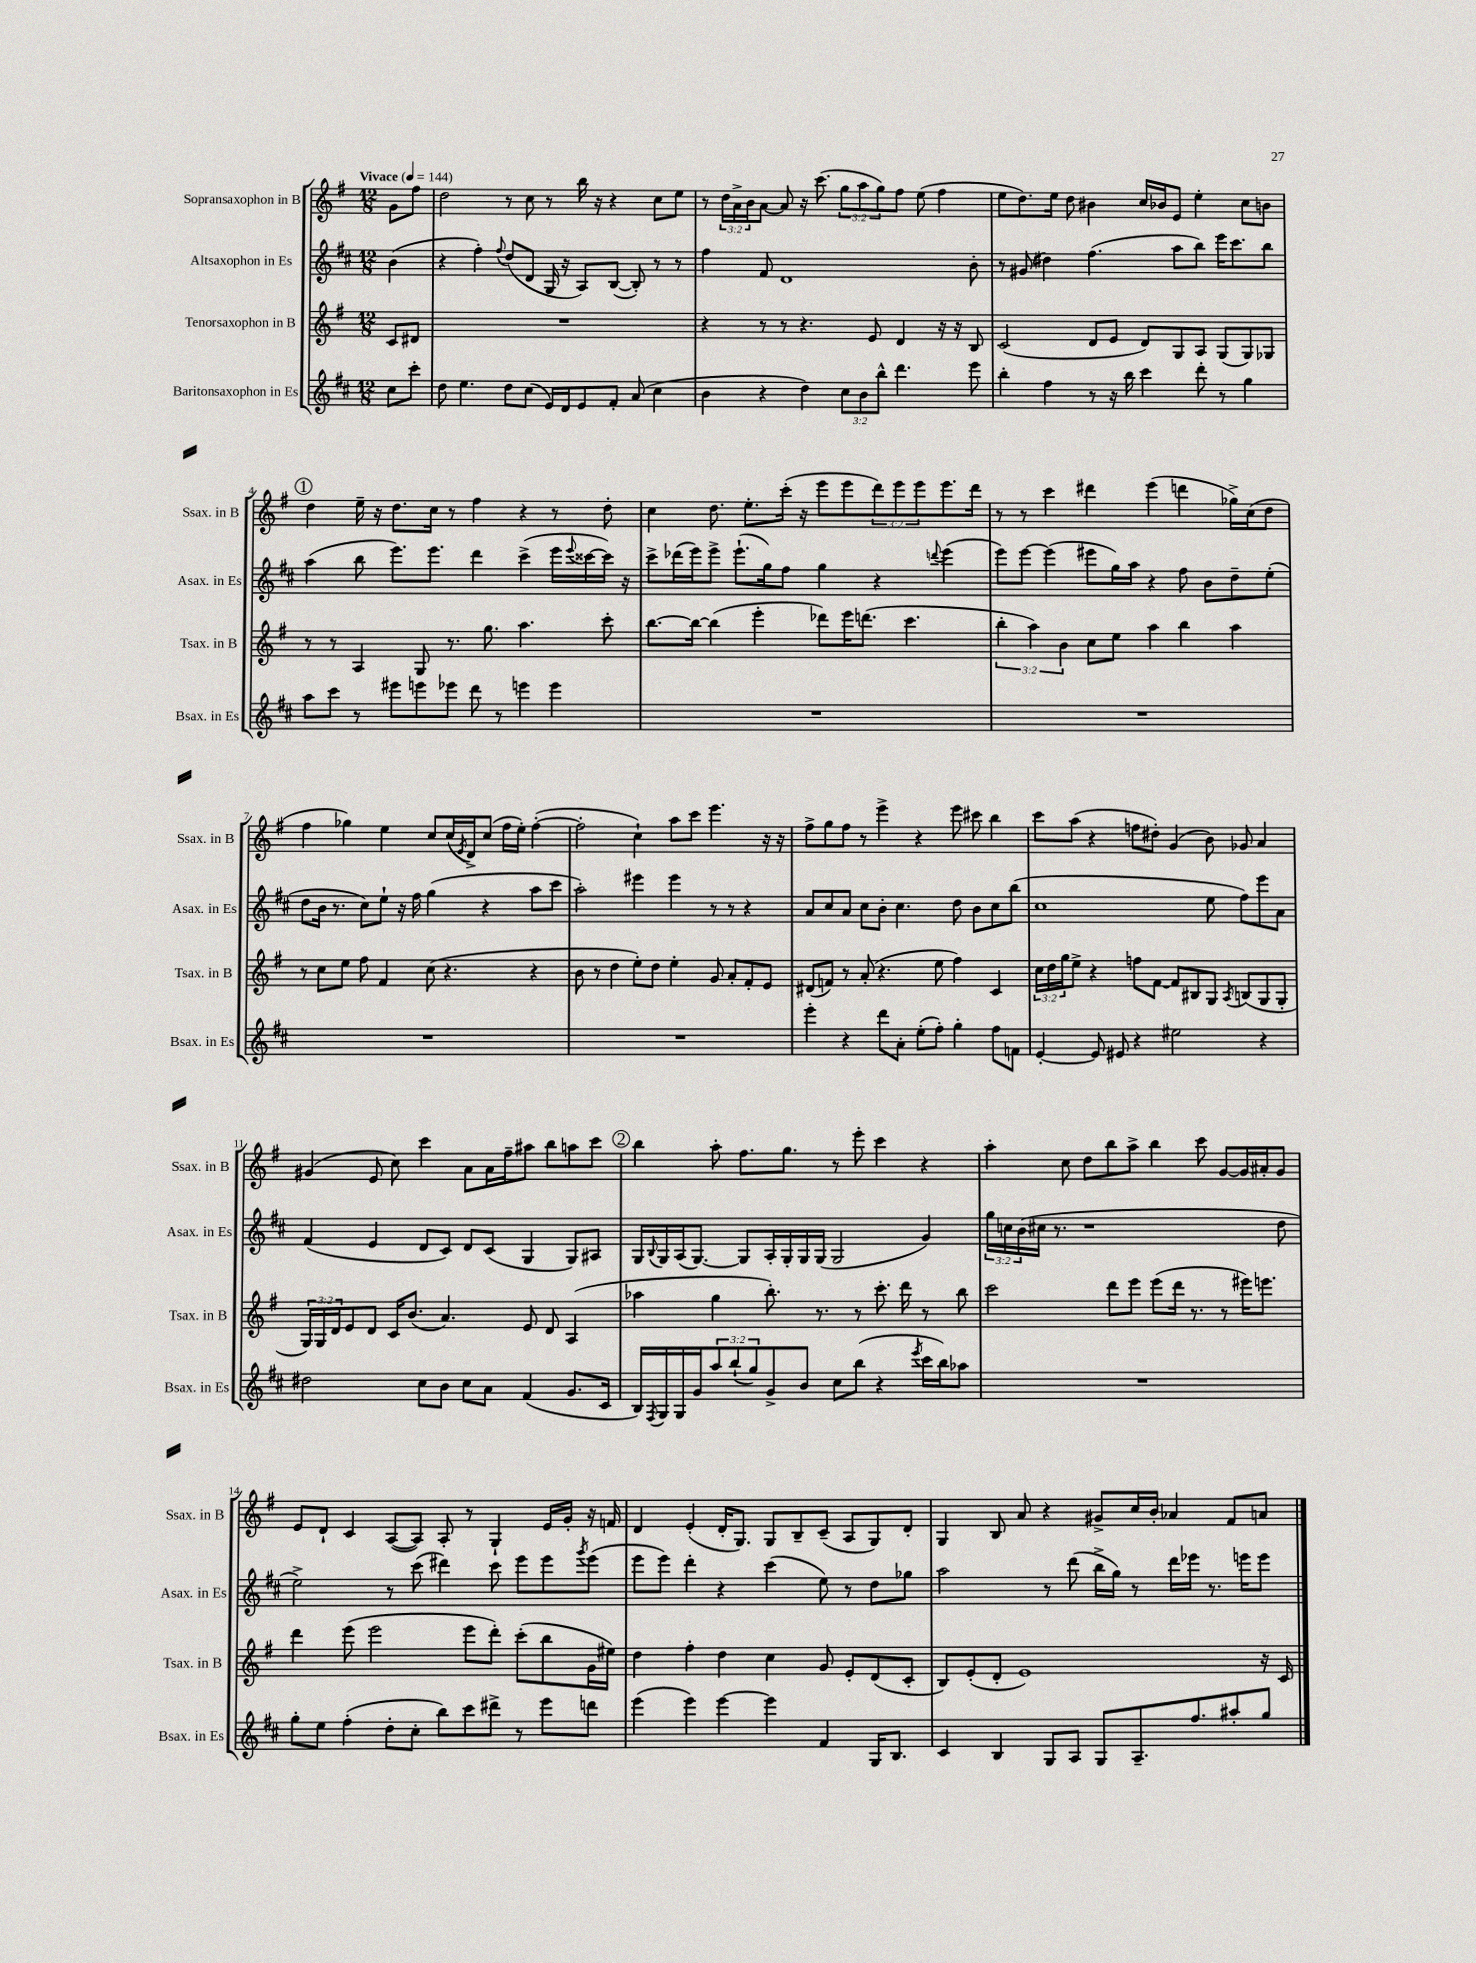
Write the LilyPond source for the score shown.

<<
\new StaffGroup <<
\new Staff = "s0" \with { instrumentName = "Sopransaxophon in B" shortInstrumentName = "Ssax. in B" } {
    \clef treble \key g \major \numericTimeSignature \time 12/8 \override Staff.TupletNumber.text = #tuplet-number::calc-fraction-text \partial 4 \tempo "Vivace" 4 = 144
    g'8 fis''8 |
    d''2 r8 c''8 r8 b''16 r16 r4 c''8 e''8 |
    r8 \tuplet 3/2 { d''16 a'16-> b'16 } a'8~ a'8 r16 c'''8.( \tuplet 3/2 { g''8 a''8 g''8) } fis''8 e''8( fis''4 |
    e''8 d''8.) e''16 d''8 bis'4 c''16 bes'16 e'8 e''4-. c''8 b'8 |
    \mark \markup { \circle "1" } d''4 e''16-- r16 d''8. c''16 r8 fis''4 r4 r8 d''8-. |
    c''4 d''8. e''8.-. c'''16-.( r16 e'''8 e'''8 \tuplet 3/2 { d'''8) e'''8 e'''8 } e'''8. d'''16 |
    r8 r8 c'''4 dis'''4 e'''4( d'''4 ges''16->) c''16( d''8 |
    fis''4 ges''4) e''4 c''8 c''16( \acciaccatura { e'8 } d'16->) c''8( fis''16 e''16-.) fis''4~-.( |
    fis''2-. c''4-!) a''8 c'''8 e'''4. r16 r16 |
    fis''8-> g''8 fis''8 r8 e'''4-> r4 e'''8 cis'''8 b''4 |
    c'''8 a''8( r4 f''8 dis''8-.) g'4( b'8) ges'8 a'4 |
    gis'4( e'8 c''8) c'''4 a'8 a'16 fis''16-- ais''8 b''8 a''8 c'''8 |
    \mark \markup { \circle "2" } b''4 a''8-. fis''8. g''8. r8 e'''8-. c'''4 r4 |
    a''4-. c''8 d''8 b''8 a''8-> b''4 c'''8 g'8~ g'16 ais'16-. g'8 |
    e'8 d'8-! c'4 a8~( a8) a8-. r8 g4-! e'16 g'16-. r16 f'16 |
    d'4 e'4-.( d'16-. g8.) g8 b8-- c'8--( a8 g8) d'8-. |
    g4 b8 a'8 r4 gis'8-> c''16 b'16-. aes'4 fis'8 a'8 \bar "|." |
}
\new Staff = "s1" \with { instrumentName = "Altsaxophon in Es" shortInstrumentName = "Asax. in Es" } {
    \clef treble \key d \major \numericTimeSignature \time 12/8 \override Staff.TupletNumber.text = #tuplet-number::calc-fraction-text \partial 4
    b'4( |
    r4 fis''4-.) \appoggiatura { fis''8 } d''8( d'8 g16 r16 a8) b8~( b8-.) r8 r8 |
    fis''4 fis'8 d'1 b'8-. |
    r8 gis'8( dis''4) fis''4.( a''8 b''8) e'''16 cis'''8. b''8 |
    \mark \markup { \circle "1" } a''4( b''8 e'''8.) e'''8. d'''4 cis'''4->( e'''16 \appoggiatura { e'''8 } cisis'''16~ cisis'''16) r16 |
    cis'''8-> des'''16( e'''16) e'''8-> e'''8.-!( g''16) fis''8 g''4 r4 \appoggiatura { d'''8 } e'''4( |
    e'''8) e'''8~ e'''4( eis'''8 g''16) a''16 r4 fis''8 b'8 d''8-- e''8-.( |
    d''8 b'16 r8. cis''8) e''8-! r16 fis''16 g''4( r4 a''8 cis'''8 |
    a''2-.) eis'''4 eis'''4 r8 r8 r4 |
    a'8 cis''8 a'8 cis''8 b'8-. cis''4. d''8 b'8 cis''8 b''8( |
    cis''1 e''8 fis''8) e'''8 a'8 |
    fis'4( e'4 d'8 cis'8) d'8 cis'8( g4 g8) ais8 |
    \mark \markup { \circle "2" } g16 \appoggiatura { b8 } g16 a16( g8.~) g8 a16-. g16-. g16 g16( g2 g'4) |
    \tuplet 3/2 { g''16 c''16 b'16( } cis''16 r8. r1 d''8 |
    e''2->) r8 cis'''8( dis'''4) cis'''8 e'''8 e'''8 \acciaccatura { g'''8 } e'''8( |
    e'''8 e'''8) d'''4-. r4 cis'''4( e''8) r8 d''8 ges''8 |
    a''2 r8 d'''8( b''16-> g''16) r8 d'''16 ees'''16 r8. e'''16 e'''8 \bar "|." |
}
\new Staff = "s2" \with { instrumentName = "Tenorsaxophon in B" shortInstrumentName = "Tsax. in B" } {
    \clef treble \key g \major \numericTimeSignature \time 12/8 \override Staff.TupletNumber.text = #tuplet-number::calc-fraction-text \partial 4
    c'8 dis'8 |
    R1. |
    r4 r8 r8 r4. e'8 d'4 r16 r16 b8 |
    c'2( d'8 e'8 d'8) g8 a8 g8( g8) ges8 |
    \mark \markup { \circle "1" } r8 r8 a4 g8 r8. g''8. a''4. c'''8-. |
    b''8.~ b''16~ b''4( e'''4-. des'''8) e'''16 d'''8.( c'''4. |
    \tuplet 3/2 { b''4-. a''4) b'4 } c''8 e''8 a''4 b''4 a''4 |
    r8 c''8 e''8 fis''8 fis'4 c''8( r4. r4 |
    b'8 r8 d''4 e''8-.) d''8 e''4-. g'8 a'8-. fis'8-. e'8 |
    dis'8( f'8) r8 a'8-.( r4. e''8 fis''4) c'4 |
    \tuplet 3/2 { c''16 d''16 g''16 } e''8-> r4 f''8 fis'8~ fis'8 bis8 g8 \acciaccatura { a8 } b8( g8 g8-. |
    \tuplet 3/2 { g16) g16 d'16 } e'8 d'8 c'16 b'8.( a'4.) e'8 d'8 a4( |
    \mark \markup { \circle "2" } aes''4 g''4 b''8.-.) r8. r8 c'''8.-. d'''16 r8 b''8 |
    c'''2 d'''8 e'''8 e'''8( d'''16 r8. r8 eis'''16) e'''8. |
    d'''4 e'''8( e'''2 e'''8 d'''8-.) c'''8-.( b''8 g'16 eis''16) |
    d''4 fis''4-. d''4 c''4 g'8 e'8-. d'8( c'8-. |
    b8) e'8-.( d'8-. e'1) r16 c'16 \bar "|." |
}
\new Staff = "s3" \with { instrumentName = "Baritonsaxophon in Es" shortInstrumentName = "Bsax. in Es" } {
    \clef treble \key d \major \numericTimeSignature \time 12/8 \override Staff.TupletNumber.text = #tuplet-number::calc-fraction-text \partial 4
    cis''8 cis'''8-. |
    d''8 e''4. d''8 cis''8( e'16) d'16 e'8 fis'8-. a'8( cis''4 |
    b'4 r4 d''4) \tuplet 3/2 { cis''8 b'8 b''8-^ } d'''4. e'''8 |
    b''4-. fis''4 r8 r16 b''16 cis'''4 d'''8-. r8 g''4 |
    \mark \markup { \circle "1" } a''8 cis'''8 r8 eis'''8 e'''8 ees'''8 d'''8 r8 e'''4 e'''4 |
    R1. |
    R1. |
    R1. |
    R1. |
    e'''4-. r4 d'''8 a'8-. e''8-.( fis''8-.) g''4-. fis''8 f'8 |
    e'4~-. e'8 eis'8 r4 eis''2 r4 |
    dis''2 cis''8 b'8 cis''8 a'8 fis'4( g'8. cis'16 |
    \mark \markup { \circle "2" } b16) \acciaccatura { fis8 } g16 g16 g'16 \tuplet 3/2 { a''8 b''8-!( g''8) } g'8-> b'8 cis''8 b''8( r4 \acciaccatura { e'''8 } cis'''16 b''16) aes''8 |
    R1. |
    g''8-. e''8 fis''4-.( d''8-. cis''8-. b''8) cis'''8 dis'''8-> r8 e'''8 d'''8 |
    e'''4( e'''4) e'''4~ e'''4 fis'4 g16 b8. |
    cis'4 b4 g8 a8 g8 a8.-- fis''8. ais''8-. g''8 \bar "|." |
}
>>
>>
